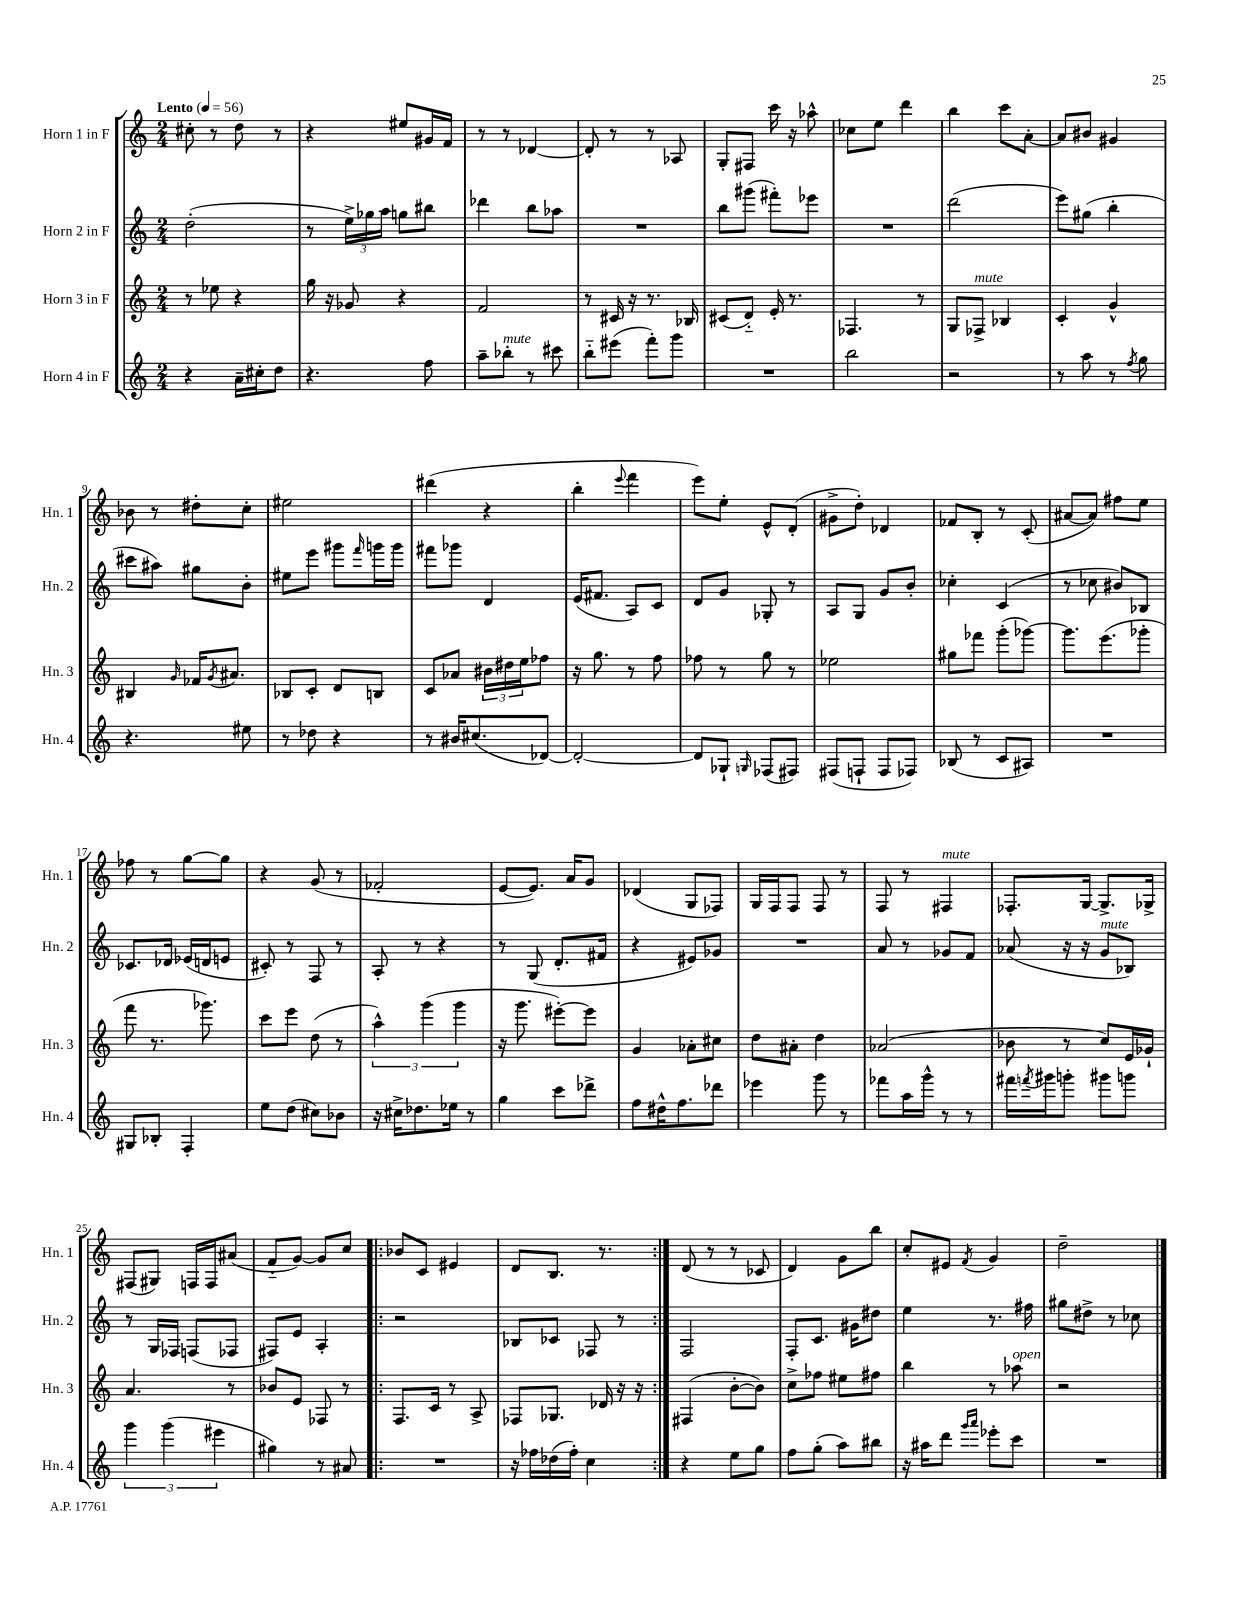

**kern	**kern	**kern	**kern
*part4	*part3	*part2	*part1
*staff4	*staff3	*staff2	*staff1
*I"Horn 4 in F	*I"Horn 3 in F	*I"Horn 2 in F	*I"Horn 1 in F
*I'Hn. 4	*I'Hn. 3	*I'Hn. 2	*I'Hn. 1
*clefG2	*clefG2	*clefG2	*clefG2
*k[]	*k[]	*k[]	*k[]
*M2/4	*M2/4	*M2/4	*M2/4
*MM56	*MM56	*MM56	*MM56
=1	=1	=1	=1
!	!	!	!LO:TX:a:B:t=Lento
4r	8r	(2dd'\	8cc#X'\
.	8ee-X\	.	8r
16a~\LL	4r	.	8dd\
16cc#X'\J	.	.	.
8dd\J	.	.	8r
=2	=2	=2	=2
4.r	16gg\	8r	4r
.	16r	.	.
.	8g-X/	24ee^\LL)	.
.	.	24gg-X\	.
.	.	24aa\JJ	.
.	4r	8ggn\L	8ee#X/L
8ff\	.	8bb#X\J	16g#X/L
.	.	.	16f/JJ
=3	=3	=3	=3
8aa~\L	2f/	4ddd-X\	8r
!LO:TX:a:i:t=mute	!	!	!
8bb-X'\J	.	.	8r
8r	.	8bb\L	[4d-X/
8ccc#X\	.	8aa-X\J	.
=4	=4	=4	=4
8bb\L	8r	2r	8d-'/]
(8eee#X\J	16c#X/	.	8r
.	16r	.	.
8fff'\L)	8.r	.	8r
8ggg\J	.	.	8A-X/
.	16B-X/	.	.
=5	=5	=5	=5
2r	(8c#X/L	8bb\L	8G'/L
.	8d/J)	(8ggg#X\J	8F#X/J
.	16e'/	8fff#X'\L)	16ccc\
.	8.r	.	16r
.	.	8eee-X\J	8aa-X^^\
=6	=6	=6	=6
2bb\	4.F-X/	2r	8cc-X\L
.	.	.	8ee\J
.	.	.	4ddd\
.	8r	.	.
=7	=7	=7	=7
2r	8G/L	(2ddd\	4bb\
!	!LO:TX:a:i:t=mute	!	!
.	8F-X^/J	.	.
.	4B-X/	.	8ccc\L
.	.	.	[8a'\J
=8	=8	=8	=8
8r	4c'/	8eee\L)	8a/L]
8aa\	.	(8gg#X\J	8b#X/J
8r	4g^^/	4bb'\	4g#X/
8qff/	.	.	.
8gg\	.	.	.
!!LO:LB:g=z
=9	=9	=9	=9
4.r	4B#X/	8ccc#X\L	8b-X\
.	.	8aa#X\J)	8r
.	16qqg/	.	.
.	16f-X/KL	8gg#X\L	8dd#X'\L
.	8qg/	.	.
.	8.a#X/J	.	.
8ee#X\	.	8b'\J	8cc'\J
=10	=10	=10	=10
8r	8B-X/L	8ee#X\L	2ee#X\
8dd-X\	8c'/J	8eee\J	.
4r	8d/L	8ggg#X\L	.
.	.	16qqfff/	.
.	8Bn/J	16gggn\L	.
.	.	16ggg\JJ	.
=11	=11	=11	=11
8r	8c/L	8fff#X\L	(4ddd#X\
16b#X/KL	8a-X/J	8ggg-X\J	.
(8.cc#X/	.	.	.
.	24b#X\LL	4d/	4r
.	24dd#X\	.	.
.	24ee\J	.	.
[8d-X/J)	8ff-X\J	.	.
=12	=12	=12	=12
2d-'/_	16r	(16e/KL	4bb'\
.	8.gg\	8.f#X/J	.
.	.	.	8qqeee/
.	8r	8A/L)	4fff\
.	8ff\	8c/J	.
=13	=13	=13	=13
8d-/L]	8ff-X\	8d/L	8eee\L)
8G-X`/J	8r	8g/J	8ee'\J
16qqGn/	.	.	.
(8F-X/L	8gg\	8G-X'/	8e^^/L
8F#X/J)	8r	8r	(8d'/J
=14	=14	=14	=14
(8F#X/L	2ee-X\	8A/L	8g#X^\L
8Fn`/J	.	8G/J	8dd'\J)
8F/L	.	8g/L	4d-X/
8F-X/J)	.	8b'/J	.
=15	=15	=15	=15
(8B-X/	8gg#X\L	4cc-X'\	8f-X/L
8r	8fff-X\J	.	8B'/J
8c/L	(8ggg'\L	(4c/	8r
8A#X/J)	[8ggg-X\J)	.	(8c'/
=16	=16	=16	=16
2r	8.ggg-\L]	8r	[8a#X/L
.	.	8cc-X\	8a#/J])
.	(8.eee\	.	.
.	.	8b#X/L)	8ff#X\L
.	8ggg-X'\J	8B-X/J	8ee\J
!!LO:LB:g=z
=17	=17	=17	=17
8G#X/L	8fff\	8.c-X/L	8ff-X\
8B-X'/J	8.r	.	8r
.	.	16d-X/Jk	.
4F'/	.	(16e-X/LL	[8gg\L
.	8.ggg-X\)	16dn/J	.
.	.	8en/J	8gg\J]
=18	=18	=18	=18
8ee\L	8ccc\L	8c#X'/)	4r
(8dd\J	8eee\J	8r	.
8cc#X\L)	(8dd\	8F/	(8g/
8b-X\J	8r	8r	8r
=19	=19	=19	=19
16r	6aa^^\)	8A'/	2f-X'/
16cc#X^\KL	.	.	.
8.dd-X\	.	8r	.
.	(6ggg\	.	.
.	.	4r	.
16ee-X\Jk	.	.	.
.	6ggg\	.	.
8r	.	.	.
=20	=20	=20	=20
4gg\	16r	8r	[8e/L
.	8.ggg\	.	.
.	.	(8G/	8.e/J])
8ccc\L	[8eee#X'\L)	8.d'/L	.
.	.	.	16a/KL
8ddd-X^\J	8eee#\J]	.	8g/J
.	.	16f#X/Jk	.
=21	=21	=21	=21
8ff\L	4g/	4r	(4d-X/
16dd#X^^\K	.	.	.
8.ff\	.	.	.
.	8a-X'\L	8e#X/L)	8G/L
8ddd-X\J	8cc#X\J	8g-X/J	8F-X/J)
=22	=22	=22	=22
4eee-X\	8dd\L	2r	16G/LL
.	.	.	16F/J
.	8a#X'\J	.	8F/J
8ggg\	4dd\	.	8F/
8r	.	.	8r
=23	=23	=23	=23
8fff-X\L	(2a-X/	8a/	8F/
16aa\L	.	8r	8r
16ggg^^\JJ	.	.	.
!	!	!	!LO:TX:a:i:t=mute
8r	.	8g-X/L	4F#X/
8r	.	8f/J	.
=24	=24	=24	=24
16fff#X\LL	8b-X\	(8a-X/	8.F-X'/L
8qfffn/	.	.	.
16ggg#X\J	.	.	.
8gggn'\J	8r	16r	.
.	.	16r	[16G/Jk
!	!	!LO:TX:a:i:t=mute	!
8ggg#X\L	8cc/L)	8g/L	8.G^/L]
8gggn\J	16e/L	8B-X/J)	.
.	16g-X`/JJ	.	16G-X^/Jk
!!LO:LB:g=z
=25	=25	=25	=25
6ggg\	4.a/	8r	(8F#X/L
.	.	16G/LL	8G#X/J)
(6ggg\	.	.	.
.	.	16F-X/JJ	.
.	.	(8Fn/L	16Fn/LL
.	.	.	16F/J
6eee#X\	.	.	.
.	8r	8F-X/J	(8a#X/J
=26	=26	=26	=26
4gg#X\)	8b-X/L	8F#X/L)	8f/L
.	8e/J	8e/J	[8g/J)
8r	8F-X/	4A'/	8g/L]
8a#X/	8r	.	8cc/J
=27!|:	=27!|:	=27!|:	=27!|:
2r	8.F/L	2r	8b-X/L
.	.	.	8c/J
.	16c/Jk	.	.
.	8r	.	4e#X/
.	8A^/	.	.
=28	=28	=28	=28
16r	8F-X/L	8B-X/L	8d/L
16ff-X\LL	.	.	.
(16dd-X\	8.G-X/J	8c-X/J	8.B/J
16ff-'\JJ)	.	.	.
4cc\	.	8F-X/	.
.	16d-X/	.	8.r
.	16r	8r	.
.	16r	.	.
=29:|!	=29:|!	=29:|!	=29:|!
4r	(4F#X/	2F/	(8d/
.	.	.	8r
8ee\L	[8b'\L	.	8r
8gg\J	8b\J])	.	8c-X/
=30	=30	=30	=30
8ff\L	8cc^\L	8F'/L	4d/)
(8gg'\J	8ff-X\J	8.c/J	.
8aa\L)	8ee#X\L	.	8g\L
.	.	16g#X\KL	.
8bb#X\J	8ff#X\J	8dd#X\J	8bb\J
=31	=31	=31	=31
16r	4bb\	4ee\	8cc'/L
16aa#X\KL	.	.	.
8ddd\J	.	.	8e#X/J
16qqggg/LL	.	.	.
16qqaaa/JJ	.	.	8qf/
8eee-X'\L	8r	8.r	4g/
!	!LO:TX:a:i:t=open	!	!
8ccc\J	8aa-X\	.	.
.	.	16ff#X\	.
=32	=32	=32	=32
2r	2r	8gg#X\L	2dd~\
.	.	8dd#X^\J	.
.	.	8r	.
.	.	8cc-X\	.
==	==	==	==
*-	*-	*-	*-
